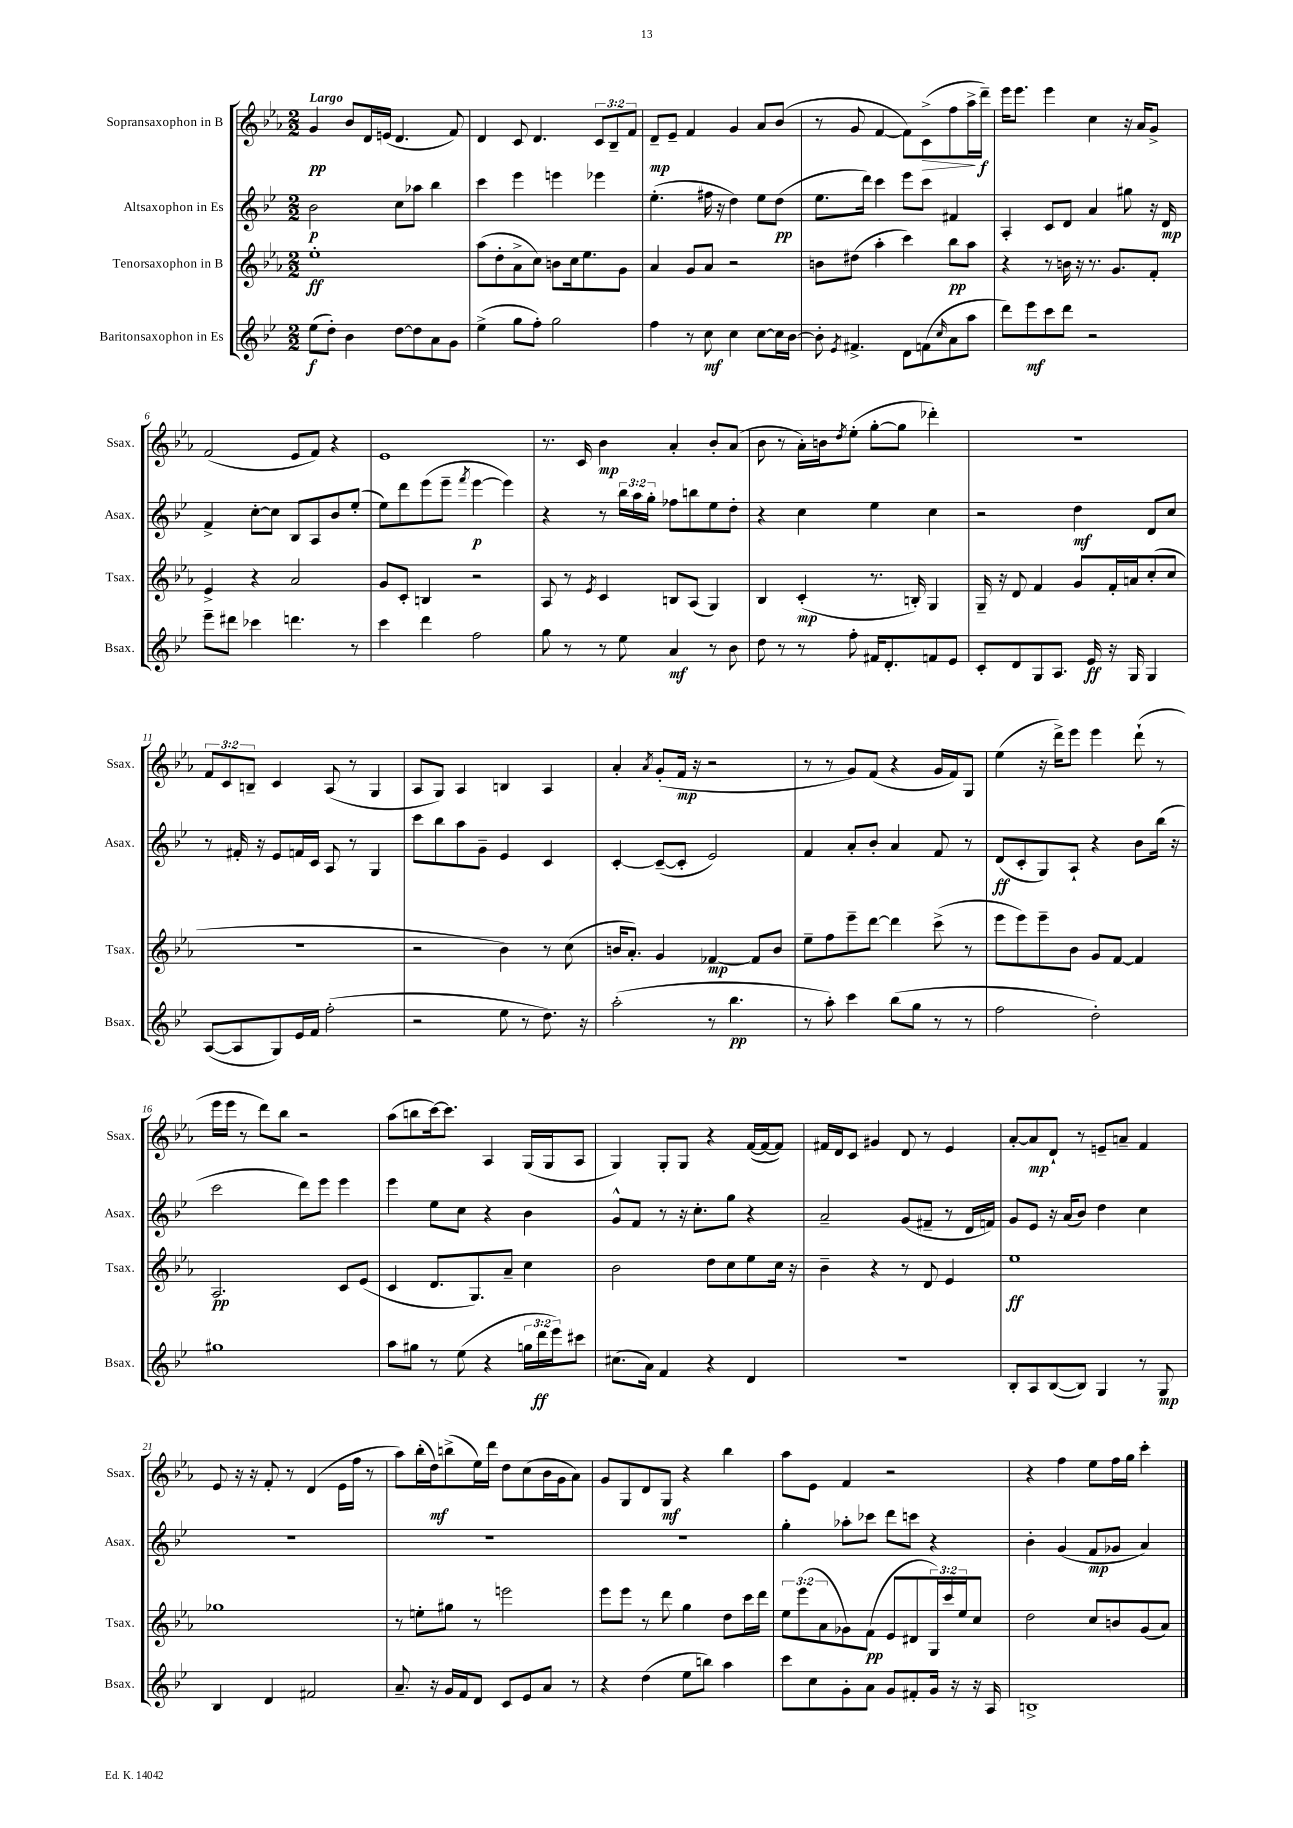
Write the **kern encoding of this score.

**kern	**kern	**kern	**kern
*staff4	*staff3	*staff2	*staff1
*clefG2	*clefG2	*clefG2	*clefG2
*k[b-e-]	*k[b-e-a-]	*k[b-e-]	*k[b-e-a-]
*M2/2	*M2/2	*M2/2	*M2/2
(8ee-	1ee-'	2b-	4g
8dd')	.	.	.
4b-	.	.	8b-
.	.	.	16d
.	.	.	(16e
[8dd	.	8cc	4.d
8dd]	.	8aa-	.
8a	.	4bb-	.
8g	.	.	8f)
=	=	=	=
(4ee-^	(8aa-	4ccc	4d
.	8dd'	.	.
8gg	8a-^	4eee-	8c
8ff')	8cc)	.	4.d
2gg	8b	4eee	.
.	16cc	.	.
.	8.ee-	.	.
.	.	4eee-	12c
.	.	.	12B-~
.	8g	.	.
.	.	.	12f
=	=	=	=
4ff	4a-	(4.ee-'	8d~
.	.	.	8e-~
8r	8g	.	4f
8cc	8a-	16ff#	.
.	.	16r	.
4cc	2r	4dd)	4g
[8cc	.	8ee-	8a-
16cc]	.	(8dd	(8b-
[16b-	.	.	.
=	=	=	=
8b-']	8b	8.ee-	8r
8qe-	.	.	.
4.f#^	(8dd#	.	8g
.	.	16ddd)	.
.	4aa-'	4ccc	[4f
8d	4ccc)	8eee-	8f])
(8f	.	8ccc	(8c^
16qqcc	.	.	.
8a	8bb-	4f#	8ff
8aa	8aa-	.	16aa-^
.	.	.	16ddd~)
=	=	=	=
8ddd)	4r	4A'	16eee-
.	.	.	8.eee-
8eee-	.	.	.
8ccc	8r	8c	4eee-
8ddd	16b	8d	.
.	16r	.	.
2r	8.r	4a	4cc
.	8.g	.	.
.	.	8gg#	16r
.	.	.	16a-
.	8f'	16r	8g^
.	.	16d	.
=	=	=	=
8eee-~	4e-^	4f^	(2f
8ddd#	.	.	.
4ccc-	4r	[8cc'	.
.	.	8cc]	.
4.ddd	2a-	8B-	8e-
.	.	8A	8f)
.	.	8b-	4r
8r	.	(8ee-'	.
=	=	=	=
4ccc	8g	8ee-)	1e-
.	8c'	8ddd	.
4ddd	4B	(8eee-	.
.	.	8eee-~	.
.	.	8qfff	.
2ff	2r	[4eee-	.
.	.	4eee-])	.
=	=	=	=
8gg	8A-	4r	8.r
8r	8r	.	.
.	.	.	16c
.	8qe-	.	.
8r	4c	8r	4b-
8ee-	.	24bb-	.
.	.	24aa	.
.	.	24gg'	.
4a	8B	8ff-	4a-'
.	(8A-	8bb	.
8r	4G)	8ee-	8b-'
8b-	.	8dd'	(8a-
=	=	=	=
8dd	4B-	4r	8b-
8r	.	.	8r
8r	(4c'	4cc	16a-')
.	.	.	16b
.	.	.	8qdd
8ff'	.	.	(8ee-'
16f#	8.r	4ee-	[8gg'
8.d'	.	.	.
.	.	.	8gg]
.	16B')	.	.
8f	4G	4cc	4ddd-')
8e-	.	.	.
=	=	=	=
8c'	16G~	2r	1r
.	16r	.	.
8d	8d	.	.
8G	4f	.	.
8.A	.	.	.
.	8g	4dd	.
16e-	.	.	.
16r	16f'	.	.
16G	16a	.	.
4G	(8cc'	8d	.
.	8cc	8cc	.
=	=	=	=
([8A	1r	8r	12f
.	.	.	12c
8A]	.	16f#'	.
.	.	.	12B~
.	.	16r	.
8G)	.	8e-	4c
16e-	.	16f	.
16f	.	16c	.
(2ff'	.	8A	(8A-
.	.	8r	8r
.	.	4G	4G
=	=	=	=
2r	2r	8ccc	8A-
.	.	8bb-	8G)
.	.	8aa	4A-
.	.	8g~	.
8ee-	4b-)	4e-	4B
8r	.	.	.
8.dd)	8r	4c	4A-
.	(8cc	.	.
16r	.	.	.
=	=	=	=
(2aa'	16b	[4c'	4a-'
.	8.a-')	.	.
.	.	.	8qa-
.	4g	(8c~_	(8g'
.	.	8c']	16f
.	.	.	16r
8r	[4f-	2e-)	2r
4.bb-	.	.	.
.	8f-]	.	.
.	8b	.	.
=	=	=	=
8r	8ee-~	4f	8r
8aa')	8ff	.	8r
4ccc	8eee-~	8a'	8g)
.	[8ddd	8b-'	(8f
(8bb-	4ddd]	4a	4r
8gg	.	.	.
8r	(8ccc^	8f	16g
.	.	.	16f)
8r	8r	8r	8G
=	=	=	=
2ff	8eee-	(8d	(4ee-
.	8eee-)	8c'	.
.	8eee-~	8G)	16r
.	.	.	16ddd^)
.	8b-	8A`	8eee-
2dd')	8g	4r	4eee-
.	[8f	.	.
.	4f]	8b-	(8ddd`
.	.	(16bb-	8r
.	.	16r	.
=	=	=	=
1gg#	2.A-	2ccc	16eee-
.	.	.	16eee-
.	.	.	8r
.	.	.	8ddd)
.	.	.	8bb-
.	.	8ddd)	2r
.	.	8eee-	.
.	8c	4eee-	.
.	(8e-	.	.
=	=	=	=
8aa	4c	4eee-	(8aa-
8gg#	.	.	8bb
8r	8.d	8ee-	[16ccc)
.	.	.	8.ccc]
(8ee-	.	8cc	.
.	8.G)	.	.
4r	.	4r	4A-
.	8a-~	.	.
24gg	4cc	4b-	(16G
24ddd	.	.	.
.	.	.	16G
24eee-)	.	.	.
8ccc#	.	.	8A-
=	=	=	=
(8.cc#	2b-	8g^^	4G)
.	.	8f	.
16a)	.	.	.
4f	.	8r	8G'
.	.	16r	8G
.	.	8.cc'	.
4r	8dd	.	4r
.	8cc	8gg	.
4d	8ee-	4r	([16f
.	.	.	16f_
.	16cc	.	8f])
.	16r	.	.
=	=	=	=
1r	4b-~	2a~	16f#
.	.	.	16d
.	.	.	8c
.	4r	.	4g#
.	8r	(8g	8d
.	8d	8f#~	8r
.	4e-	8r	4e-
.	.	16d	.
.	.	16f)	.
=	=	=	=
8B-'	1ee-	8g	[8a-'
8A	.	8e-	8a-]
([8B-	.	16r	8d`
.	.	(16a	.
8B-])	.	8b-)	8r
4G	.	4dd	8e~
.	.	.	8a~
8r	.	4cc	4f
8G	.	.	.
=	=	=	=
4B-	1gg-	1r	8e-
.	.	.	16r
.	.	.	16r
4d	.	.	8f'
.	.	.	8r
2f#	.	.	(4d
.	.	.	16e-
.	.	.	16ff
.	.	.	8r
=	=	=	=
8.a~	8r	1r	8aa-)
.	8ee'	.	(16bb-'
16r	.	.	16dd)
16g	8gg#	.	(8bb^
16f	.	.	.
8d	8r	.	16ee-)
.	.	.	16ddd
8c	2eee	.	8dd
8e-	.	.	(8cc
8a	.	.	16b-
.	.	.	16g
8r	.	.	8a-)
=	=	=	=
4r	8eee-	1r	8g
.	8eee-	.	8G
(4dd	8r	.	8d
.	8ddd	.	8G
8ee-	4gg	.	4r
8bb)	.	.	.
4aa	8dd	.	4bb-
.	16ccc	.	.
.	16ddd	.	.
=	=	=	=
8ccc	12ee-	4gg'	8aa-
.	(12eee-	.	.
8cc	.	.	8e-
.	12a-	.	.
8g'	8g-)	8aa-'	4f
8a	(8f	8ccc-	.
8g	8e-	8ddd	2r
8f#'	8d#	8ccc	.
16g	24G)	4r	.
.	24ccc	.	.
16r	.	.	.
.	24ee-	.	.
16r	8cc	.	.
16A	.	.	.
=	=	=	=
1B^	2dd	4b-'	4r
.	.	(4g	4ff
.	8cc	8f	8ee-
.	8b	8g-	16ff
.	.	.	16gg
.	(8g	4a)	4ccc'
.	8a-)	.	.
==	==	==	==
*-	*-	*-	*-
